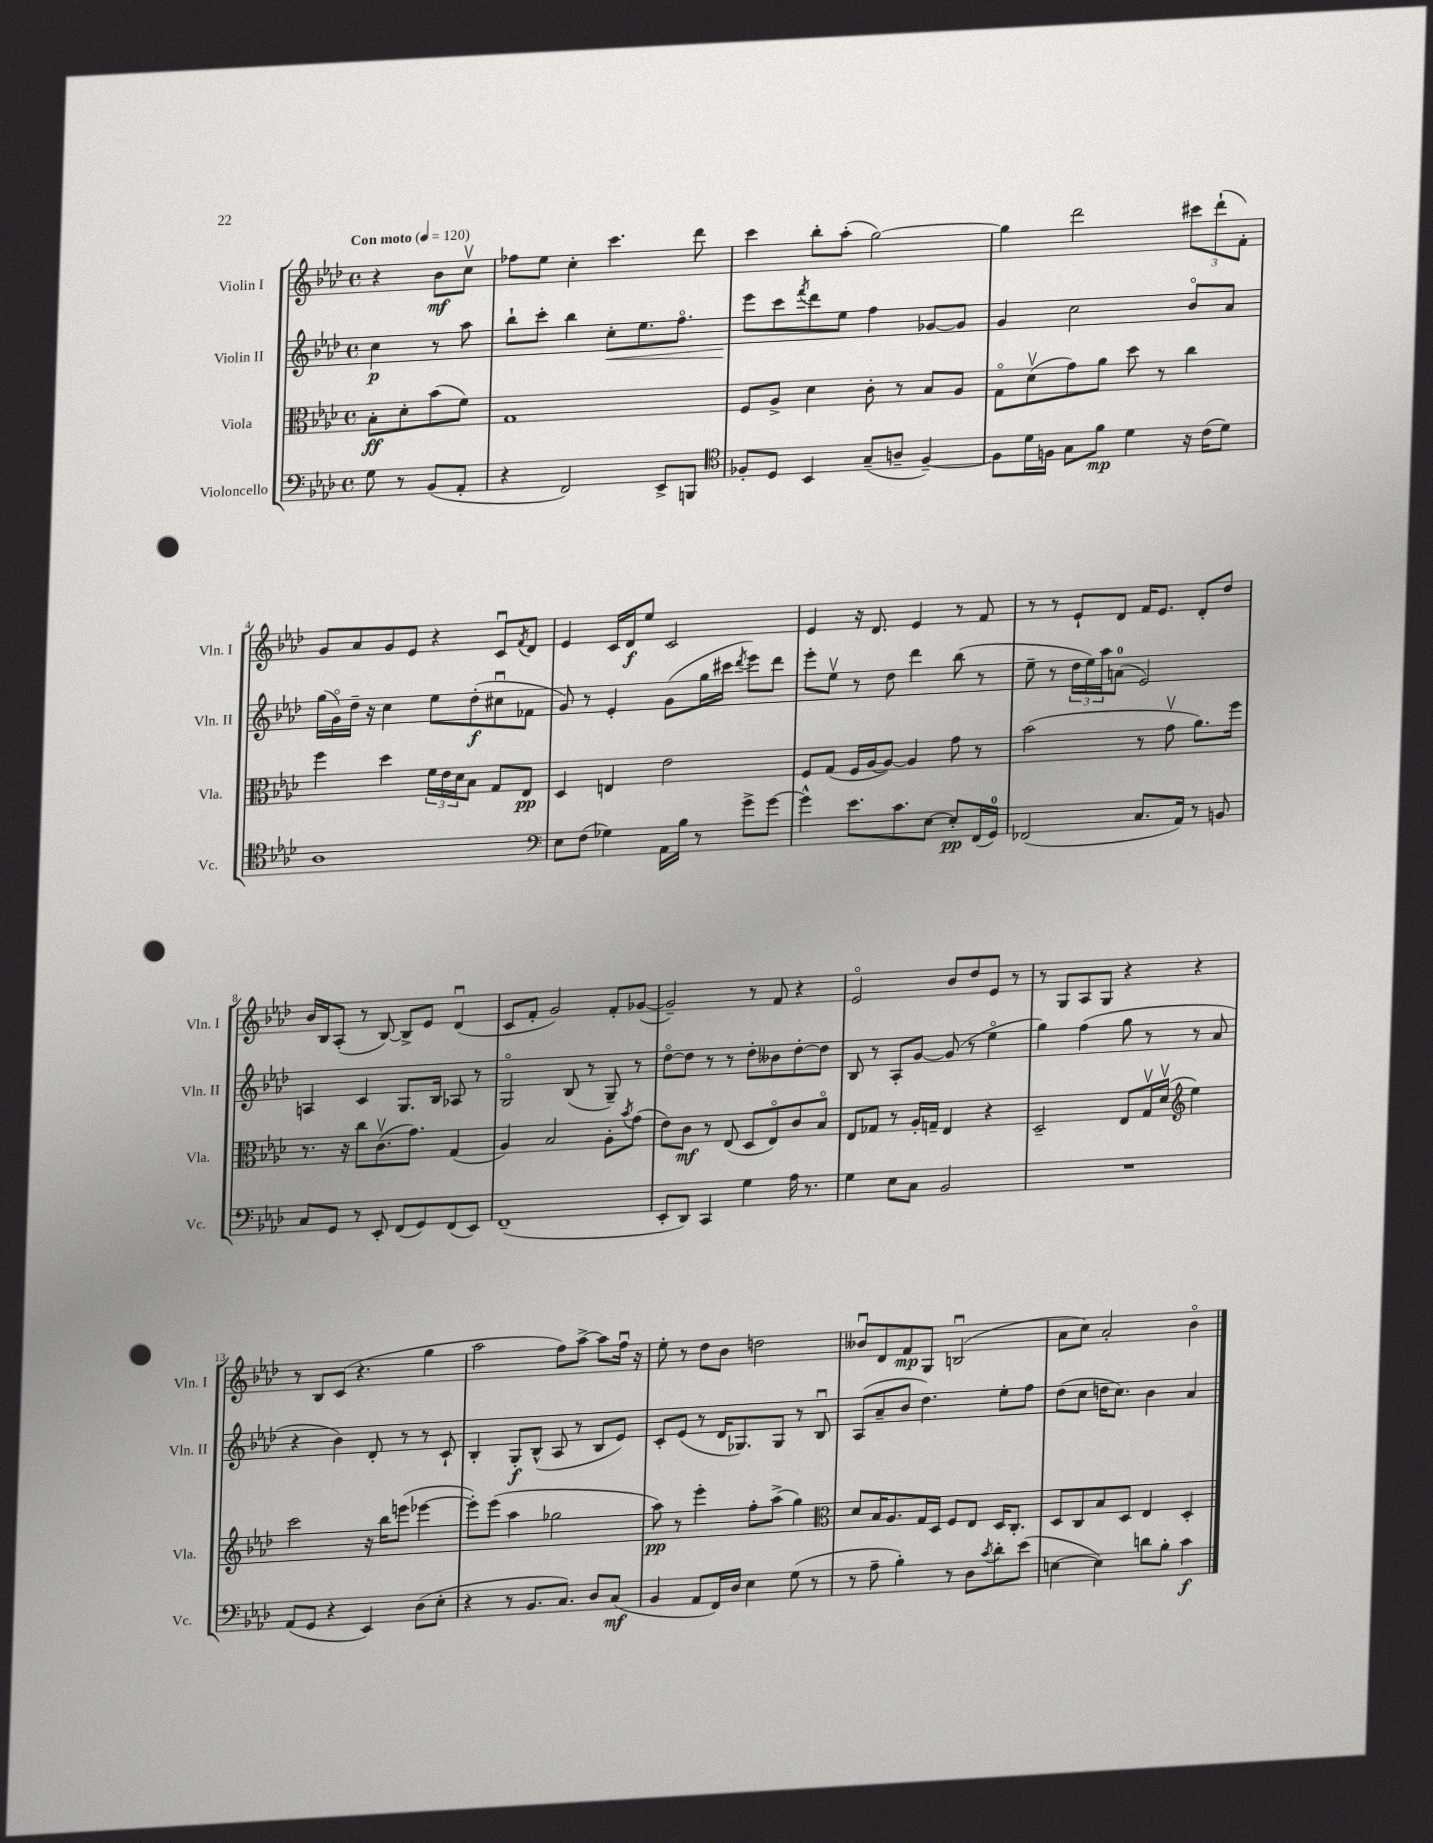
<<
\new StaffGroup <<
\new Staff = "s0" \with { instrumentName = "Violin I" shortInstrumentName = "Vln. I" } {
    \clef treble \key aes \major \defaultTimeSignature \time 4/4 \partial 2 \tempo "Con moto" 4 = 120
    r4 bes'8\mf c''8\upbow |
    fes''8 ees''8 c''4-. c'''4. des'''8 |
    c'''4 bes''8-. aes''8-.( g''2~) |
    g''4 des'''2 \tuplet 3/2 { cis'''8 des'''8-!( f'8-.) } |
    g'8 aes'8 g'8 ees'8 r4 c'8\downbow \acciaccatura { f'8 } des'8 |
    ees'4 c'16 des'16\f ees''8 c'2 |
    ees'4 r16 des'8. ees'4 r8 f'8 |
    r8 r8 ees'8-! des'8 f'16 ees'8. des'8-. des''8 |
    bes'16 bes16 aes8-.( r8 bes8~) bes8-> ees'8 des'4\downbow( |
    c'8 f'8-. g'2) f'8-. ges'8~( |
    ges'2--) r8 f'8 r4 |
    ees'2\flageolet bes'8 des''8 ees'8 r8 |
    r8 g8 aes8 g8 r4 r4 |
    r8 bes8 c'8( r4. g''4 |
    aes''2 f''8) aes''8~-> aes''8 f''16\downbow r16 |
    ees''8-. r8 des''8 bes'8 d''2 |
    beses'8\downbow des'8 f'8\mp g8 b2\downbow( |
    aes'8 c''8) aes'2-. bes'4\flageolet \bar "|." |
}
\new Staff = "s1" \with { instrumentName = "Violin II" shortInstrumentName = "Vln. II" } {
    \clef treble \key aes \major \defaultTimeSignature \time 4/4 \partial 2
    c''4\p r8 aes''8 |
    bes''8-! c'''8-. bes''4 c''8-.\< ees''8. f''8.\flageolet |
    ees'''8\! c'''8 \acciaccatura { f'''8 } des'''8 ees''8 f''4 ges'8~ ges'8 |
    g'4 c''2 bes'8\flageolet aes'8 |
    g''16( g'16\flageolet) des''16-- r16 c''4 ees''8 des''8-.\f( cis''8\downbow fes'8 |
    g'8) r8 ees'4-. g'8( g''16 cis'''16 \acciaccatura { des'''8 } ees'''8) des'''8 |
    ees'''8-. ees''8\upbow r8 des''8 des'''4 bes''8( r8 |
    ees''8-- r8 \tuplet 3/2 { des''16 ees''16) aes''16 } a'8-0( ees'2) |
    a4 c'4 g8. bes16 aes8 r8 |
    g2\flageolet bes8( r8 g8--) r8 |
    des''8~\flageolet des''8 r8 r8 des''8-. beses'8 des''8~-. des''8 |
    bes8 r8 aes8-. g'8~ g'8( r8 ees''4\flageolet |
    g''4) f''4( g''8 r8 r8 aes'8 |
    r4 bes'4) des'8-. r8 r8 c'8-! |
    bes4-. g8-.\f bes8-^( aes8 r8 bes8 ees'8) |
    c'8-. ees'8( r8 des'16 ges8.) ges8 r8 bes8\downbow |
    aes8( aes'8-- bes'8 des''4.) ees''8-. f''8 |
    des''8( c''8 d''16 c''8.) bes'4 aes'4 \bar "|." |
}
\new Staff = "s2" \with { instrumentName = "Viola" shortInstrumentName = "Vla." } {
    \clef alto \key aes \major \defaultTimeSignature \time 4/4 \partial 2
    bes8-.\ff des'8-. bes'8( f'8) |
    g1 |
    f8 aes8-> des'4 c'8-. r8 bes8 aes8 |
    g8\flageolet des'8\upbow( g'8) aes'8 des''8 r8 c''4 |
    f''4 des''4 \tuplet 3/2 { f'16 ees'16 des'16 } bes8 g8 ees8\pp |
    des4 e4 ees'2 |
    f8 g8( f16 aes16~ aes8~) aes4 g'8 r8 |
    bes'2( r8 g'8\upbow aes'8.) f''16 |
    r8. r16 c''8 c'8.\upbow( g'8.) g4( |
    aes4) bes2 aes8-. \acciaccatura { bes'8 } g'8( |
    ees'8) c'8\mf r8 ees8( des8 ees8\flageolet) c'8 bes8\flageolet |
    ees8 ges8 r8 aes16-. g16-- ees4 r4 |
    des2-- ees8 g16\upbow des'16\upbow( \clef treble ees''4) |
    c'''2 r16 bes''16 e'''8( ees'''4~ |
    ees'''8-.) ees'''8( aes''4 ges''2 |
    aes''8\pp) r8 ees'''4-. f''8-. aes''8->( g''4) |
    \clef alto des'8 bes16 aes8. g16 des16 f8 ees8 des16 c8.-. |
    des8 c8 bes8 des8 ees4 des4-. \bar "|." |
}
\new Staff = "s3" \with { instrumentName = "Violoncello" shortInstrumentName = "Vc." } {
    \clef bass \key aes \major \defaultTimeSignature \time 4/4 \partial 2
    g8 r8 bes,8( aes,8-. |
    r4 f,2) ees,8-> b,,8 |
    \clef tenor fes8-. des8 bes,4 g8--( a8-- fes4~--) |
    fes8 des'16 f16 g8 f'8\mp des'4 r16 c'16( des'8) |
    aes1 |
    \clef bass ees8 f8( ges4) aes,16 bes16 r8 g'8-> g'8~ |
    g'4-^ ees'8. c'8. ees8~ ees8-.\pp f,16( g,16-0) |
    fes,2( c8. aes,16) r8 b,8 |
    c8 g,8 r8 ees,8-. f,8( g,8) f,8( ees,8) |
    f,1--( |
    ees,8-. des,8) c,4 g4 aes16 r8. |
    g4 ees8 c8 bes,2 |
    R1 |
    aes,8( g,8 r4 ees,4) des8( ees8-. |
    r4 r8 bes,8. c8.) des8 c8\mf( |
    bes,4 aes,8 f,16) des16 ees4 g8( r8 |
    r8 aes8-- bes4-.) r8 des8 \acciaccatura { c'8 } des'8-. ees'8( |
    e4~ e4) d'8 bes8-. c'4\f \bar "|." |
}
>>
>>
